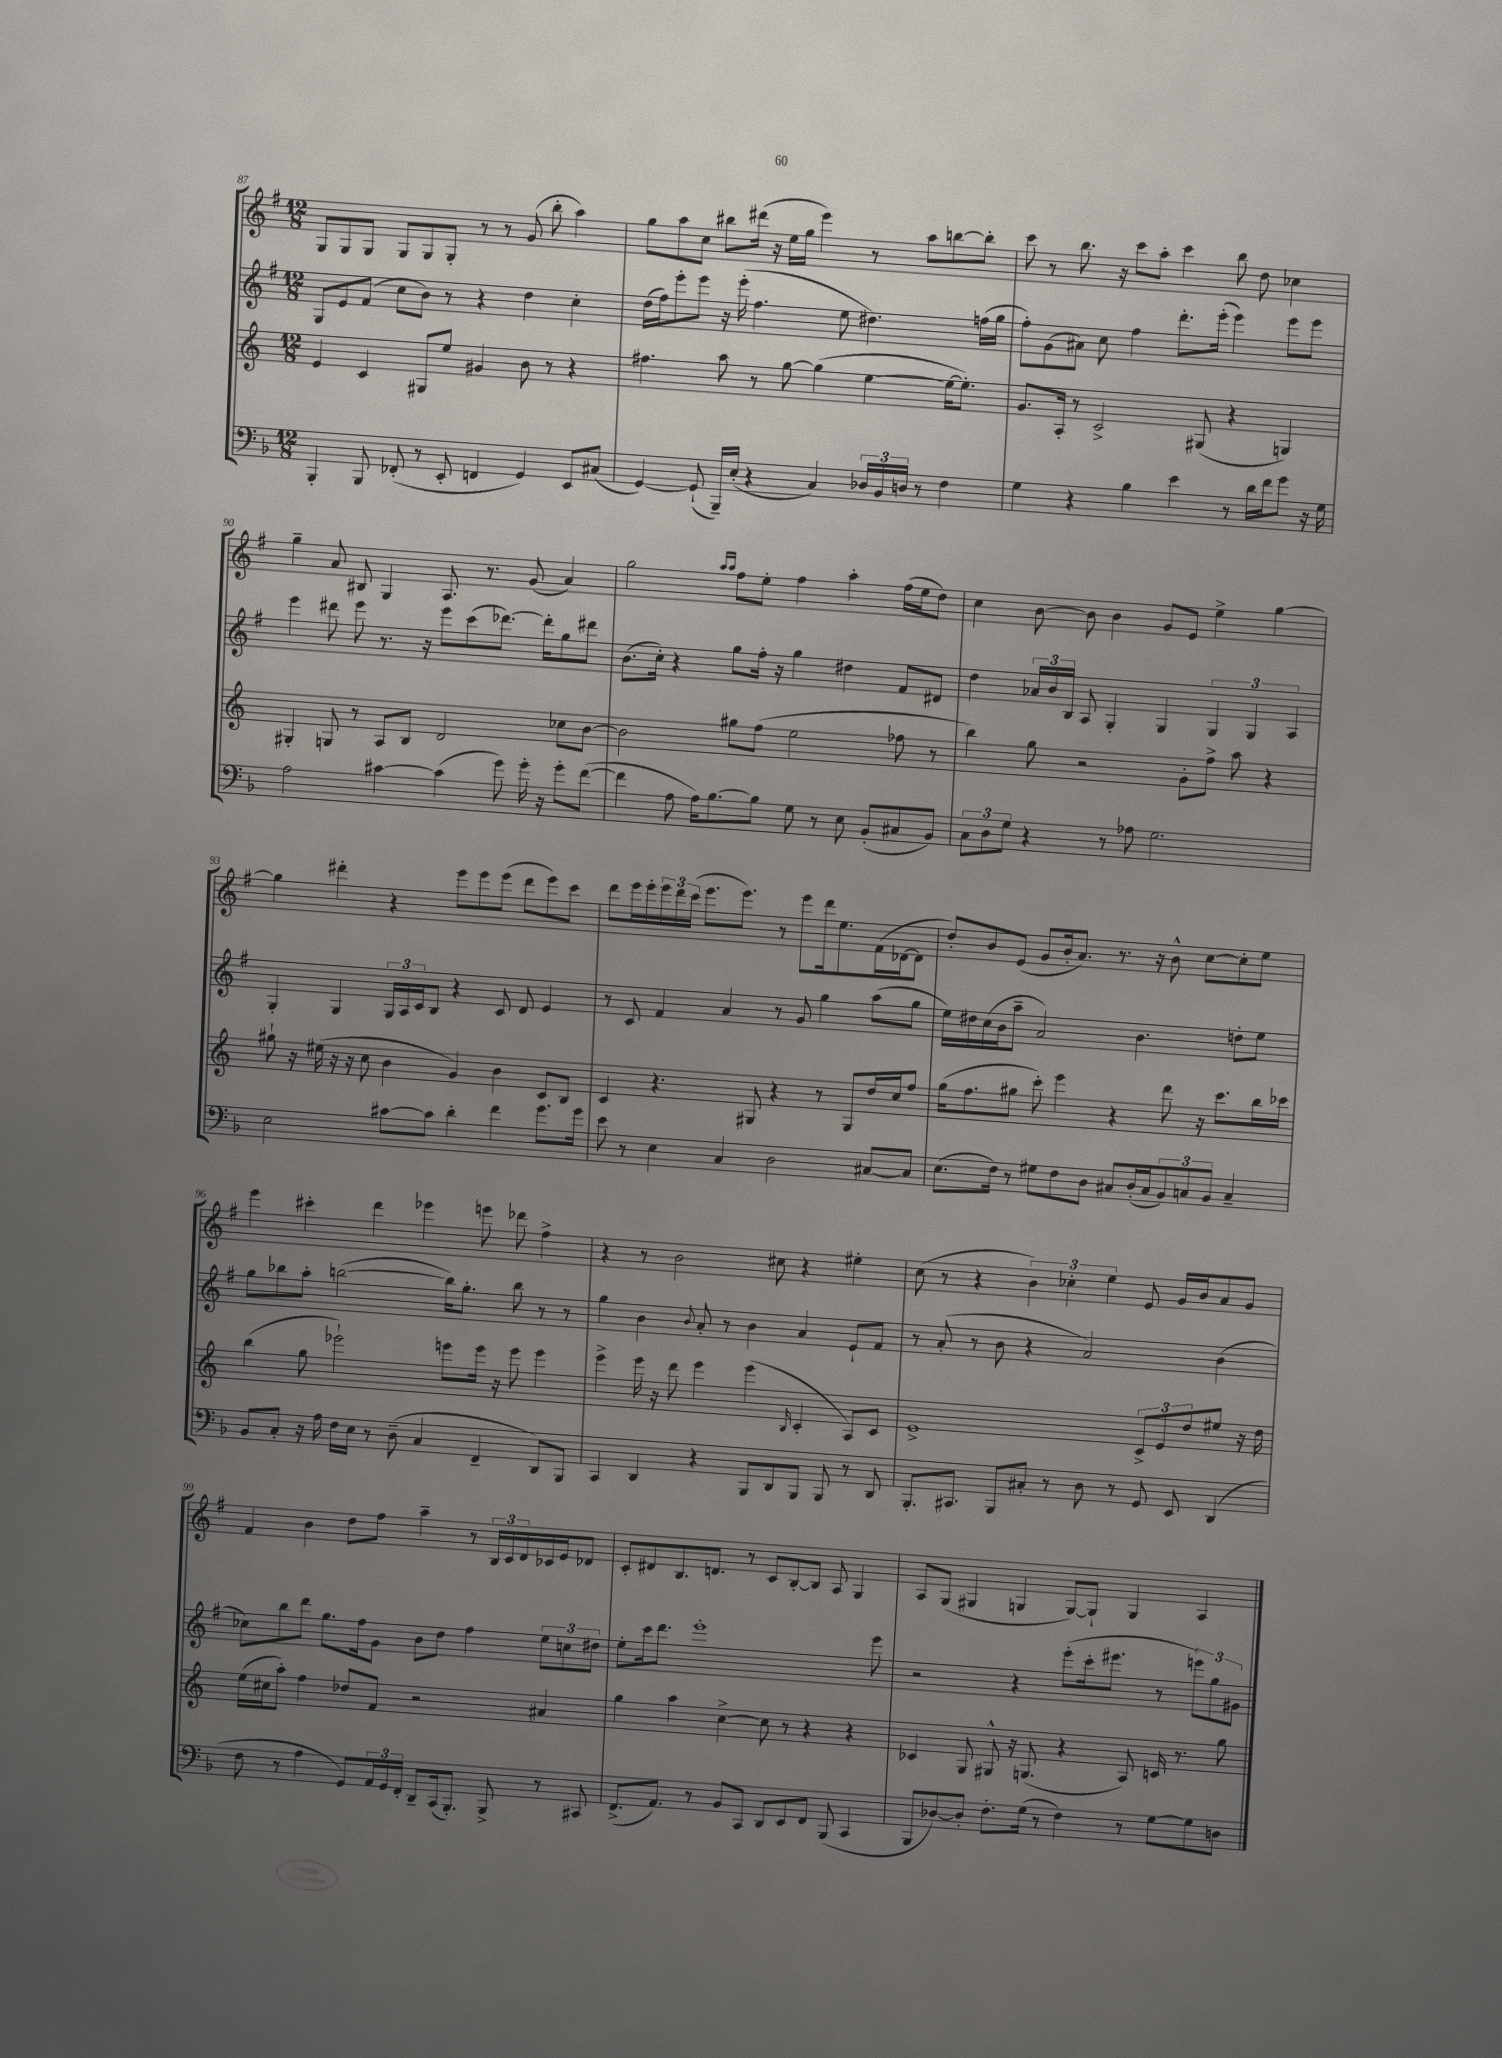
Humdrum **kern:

**kern	**kern	**kern	**kern
*staff4	*staff3	*staff2	*staff1
*clefF4	*clefG2	*clefG2	*clefG2
*k[b-]	*k[]	*k[f#]	*k[f#]
*M12/8	*M12/8	*M12/8	*M12/8
4BBB-'	4e	8G	8G
.	.	8e	8G
8BBB-	4c	(8f#	8G
(8FF-'	.	8cc	8G
8r	8G#	8b)	8G
8EE'	8ee	8r	8G'
4FF	4g#	4r	8r
.	.	.	8r
4GG)	8b	4dd	(8g
.	8r	.	8bb'
8EE	4r	4cc'	4aa)
(8C#	.	.	.
=	=	=	=
[4GG)	4.ff#	(16dd	8gg
.	.	16ff#)	.
.	.	8eee'	8aa
(8GG`]	.	8eee	8cc
16BBB-~)	8aa	16r	8bb#
(16E'	.	(16eee'	.
4r	8r	4.ff#	(16ddd#
.	.	.	16r
.	[8gg	.	16ee
.	.	.	16gg
4C)	(4gg]	.	4eee)
.	.	8ee	.
24D-	[4ee	4.dd#)	8r
24BB-	.	.	.
24D	.	.	.
8r	.	.	8aa
4F	16ee_	.	[8bb
.	8.ee'])	.	.
.	.	(16ff	8bb']
.	.	16gg	.
=	=	=	=
4G	8.g	8ff#')	8ccc
.	.	(8g	8r
.	16A'	.	.
4r	8r	8a#)	8.bb
.	2c^	8cc	.
.	.	.	16r
4B-	.	4ff#	8ccc
.	.	.	8aa'
4e	.	8.ddd'	4ccc
.	(8G#	.	.
.	.	(16eee'	.
8r	4r	4eee)	8bb
16d	.	.	8dd
16f	.	.	.
8g	4G)	8eee	4cc-
16r	.	8eee	.
16G	.	.	.
=	=	=	=
2A	4G#'	4eee	4gg~
.	8G	8ddd#	8a
.	8r	8eee	8B#
[4c#	8A	8.r	4G
.	8B	.	.
.	.	16r	.
(4c#]	2d	8eee	8.A
.	.	(8ccc	.
.	.	.	8.r
8g)	.	[8.ddd-)	.
16g'	.	.	(8g
16r	.	16ddd-']	.
8g'	8cc-	8gg	4a)
([8f	[8b	8ddd#	.
=	=	=	=
4f]	2b]	(8.b	2gg
.	.	16cc')	.
8A	.	4r	.
16A)	.	.	.
[8.B-	.	.	.
.	.	.	16qqaa
.	.	.	16qqaa
.	8gg#	8gg	8ff#
8B-]	(8ff	16ff#'	8ee'
.	.	16r	.
8G	2ee	4gg	4ff#
8r	.	.	.
8E	.	4dd#	4aa'
(8BB-'	.	.	.
8C#	8ff-	8f#	(16ff#
.	.	.	16ee
8BB-)	8r	8d#	8dd)
=	=	=	=
12C	4bb)	4dd	4cc
12D	.	.	.
12G	.	.	.
4r	8gg	24a-	[8b
.	.	24b	.
.	.	24B	.
.	2r	8A	8b]
8r	.	4G'	4b
8A-	.	.	.
2.G	.	4G	8g
.	8g'	.	8e
.	8ff^	6G	4ee^
.	8aa	.	.
.	.	6G	.
.	4r	.	[4gg
.	.	6A	.
=	=	=	=
2E	8gg#`	4G'	4gg]
.	16r	.	.
.	(16ee#	.	.
.	16r	4G	4ddd#'
.	16r	.	.
.	8cc	.	.
[8c#	4b	24G	4r
.	.	24A	.
.	.	24c	.
8c#]	.	8B	.
4d'	4g)	4r	8eee
.	.	.	8eee
4f	4b	8c	(8eee
.	.	8d	8ddd#
8.g	8c	4e	8eee)
.	8B	.	8ccc
16g	.	.	.
=	=	=	=
8e	4c	8r	8ddd
8r	.	8c	16eee
.	.	.	16eee'
4E	4.r	4f#	24eee
.	.	.	24ddd
.	.	.	(24ccc
.	.	.	8.eee
4C	.	4a	.
.	.	.	8.eee)
.	8G#	.	.
2D	4r	8r	8r
.	.	8g	8eee
.	8r	4gg	16ddd
.	.	.	8.ee
.	8G#	.	.
[8C#	16dd	(8aa	(16f#
.	16cc	.	[16d-
8C#]	8ff	8gg	8d-]
=	=	=	=
(8.E	(16gg	16ee)	8dd')
.	8.ff	16dd#	.
.	.	(16cc	8b
16F)	.	16b	.
8r	8gg#	8aa~	(8e
8G#	8ccc')	2a)	8g
8F	4eee	.	16b'
.	.	.	8.a)
8D	.	.	.
8C#	4r	.	8.r
(16D'	.	4.b	.
16C#	.	.	16r
12BB-)	8ddd	.	8b^^
12C	.	.	.
.	16r	.	[8cc
12BB-	.	.	.
.	8.ccc	.	.
4C~	.	8dd'	8cc']
.	16bb	8ee	8ee
.	16ccc-	.	.
=	=	=	=
8BB-	(4bb	8gg	4eee
8C'	.	8bb-	.
16r	8gg	8aa'	4ccc#'
16A	.	.	.
16F	2eee-`)	([2bb	.
16E	.	.	.
8r	.	.	4ddd
(8D~	.	.	.
4C	.	.	4eee-
.	8eee	16bb])	.
.	.	8.gg'	.
4FF~	16eee	.	8eee
.	16r	.	.
.	8eee	8bb	8ddd-
8DD)	4eee	8r	4ff#^
8BBB-	.	8r	.
=	=	=	=
4CC	4eee^	4gg	4r
4DD	16eee	4b	8r
.	16r	.	.
.	8ddd	.	2b
.	.	8qqb	.
4r	4eee	8a'	.
.	.	8r	.
8BBB-	(4eee	4b	.
8DD	.	.	8cc#
.	16qqB	.	.
8BBB-	4c'	4a	4r
8BBB-	.	.	.
8r	8A)	8e`	4ee#'
8DD	8c	8f#	.
=	=	=	=
8.BBB-'	1e^	8r	(8cc
.	.	(8a'	8r
8.CC#	.	.	.
.	.	8r	4r
8BBB-	.	8b	.
8C#'	.	4r	6b)
8r	.	.	.
.	.	.	6cc-'
8D	.	2a)	.
.	.	.	6ee
8r	.	.	.
8GG	12c^	.	8e
.	12e	.	.
8EE	.	.	16g
.	12dd	.	.
.	.	.	16b
(4DD	8ee#	(4b	8a
.	16r	.	8g
.	16dd	.	.
=	=	=	=
8F	(16ee	8cc-)	4f#
.	16cc#	.	.
8r	8aa')	8bb	.
4A	4ff	8ddd	4b
.	.	8.gg	.
8GG)	8dd-	.	8dd
.	.	16ff#	.
24AA	8f	8g	8ff#
24GG	.	.	.
24FF'	.	.	.
8DD~	2r	8b	4aa~
(16CC	.	8dd	.
8.BBB-')	.	.	.
.	.	4ff#	8r
8BBB-^	.	.	24B
.	.	.	24c
.	.	.	24d
8r	4a#	12ee	16c-
.	.	.	16e
.	.	12cc	.
8CC#	.	.	8d-
.	.	12dd#	.
=	=	=	=
(8.FF^	4gg	8ee'	8c'
.	.	16ccc	8d#
8.AA)	.	8.ddd	.
.	4aa	.	8.B
8r	.	1eee'	.
.	.	.	8.d
8BB-	[4cc^	.	.
8CC	.	.	8r
8DD	8cc]	.	8c
8EE	8r	.	[8B'
8FF	4r	.	8B]
(8BBB-	.	.	8A
4CC	4r	.	4G
.	.	8eee	.
=	=	=	=
8BBB-	4c-	2r	8A
[8D-)	.	.	(8G
8D-']	8G	.	4G#
8.F'	8G#^^	.	.
.	16r	4r	4G
(16G	(8.G	.	.
8r	.	.	.
4F)	4r	(8eee'	[8G)
.	.	16ccc'	8G`]
.	.	8.eee#	.
8r	8A)	.	4G
[8G	16c	8r	.
.	8.r	.	.
8G]	.	12eee)	4A
.	.	12gg	.
8D	8gg	.	.
.	.	12g#	.
==	==	==	==
*-	*-	*-	*-
